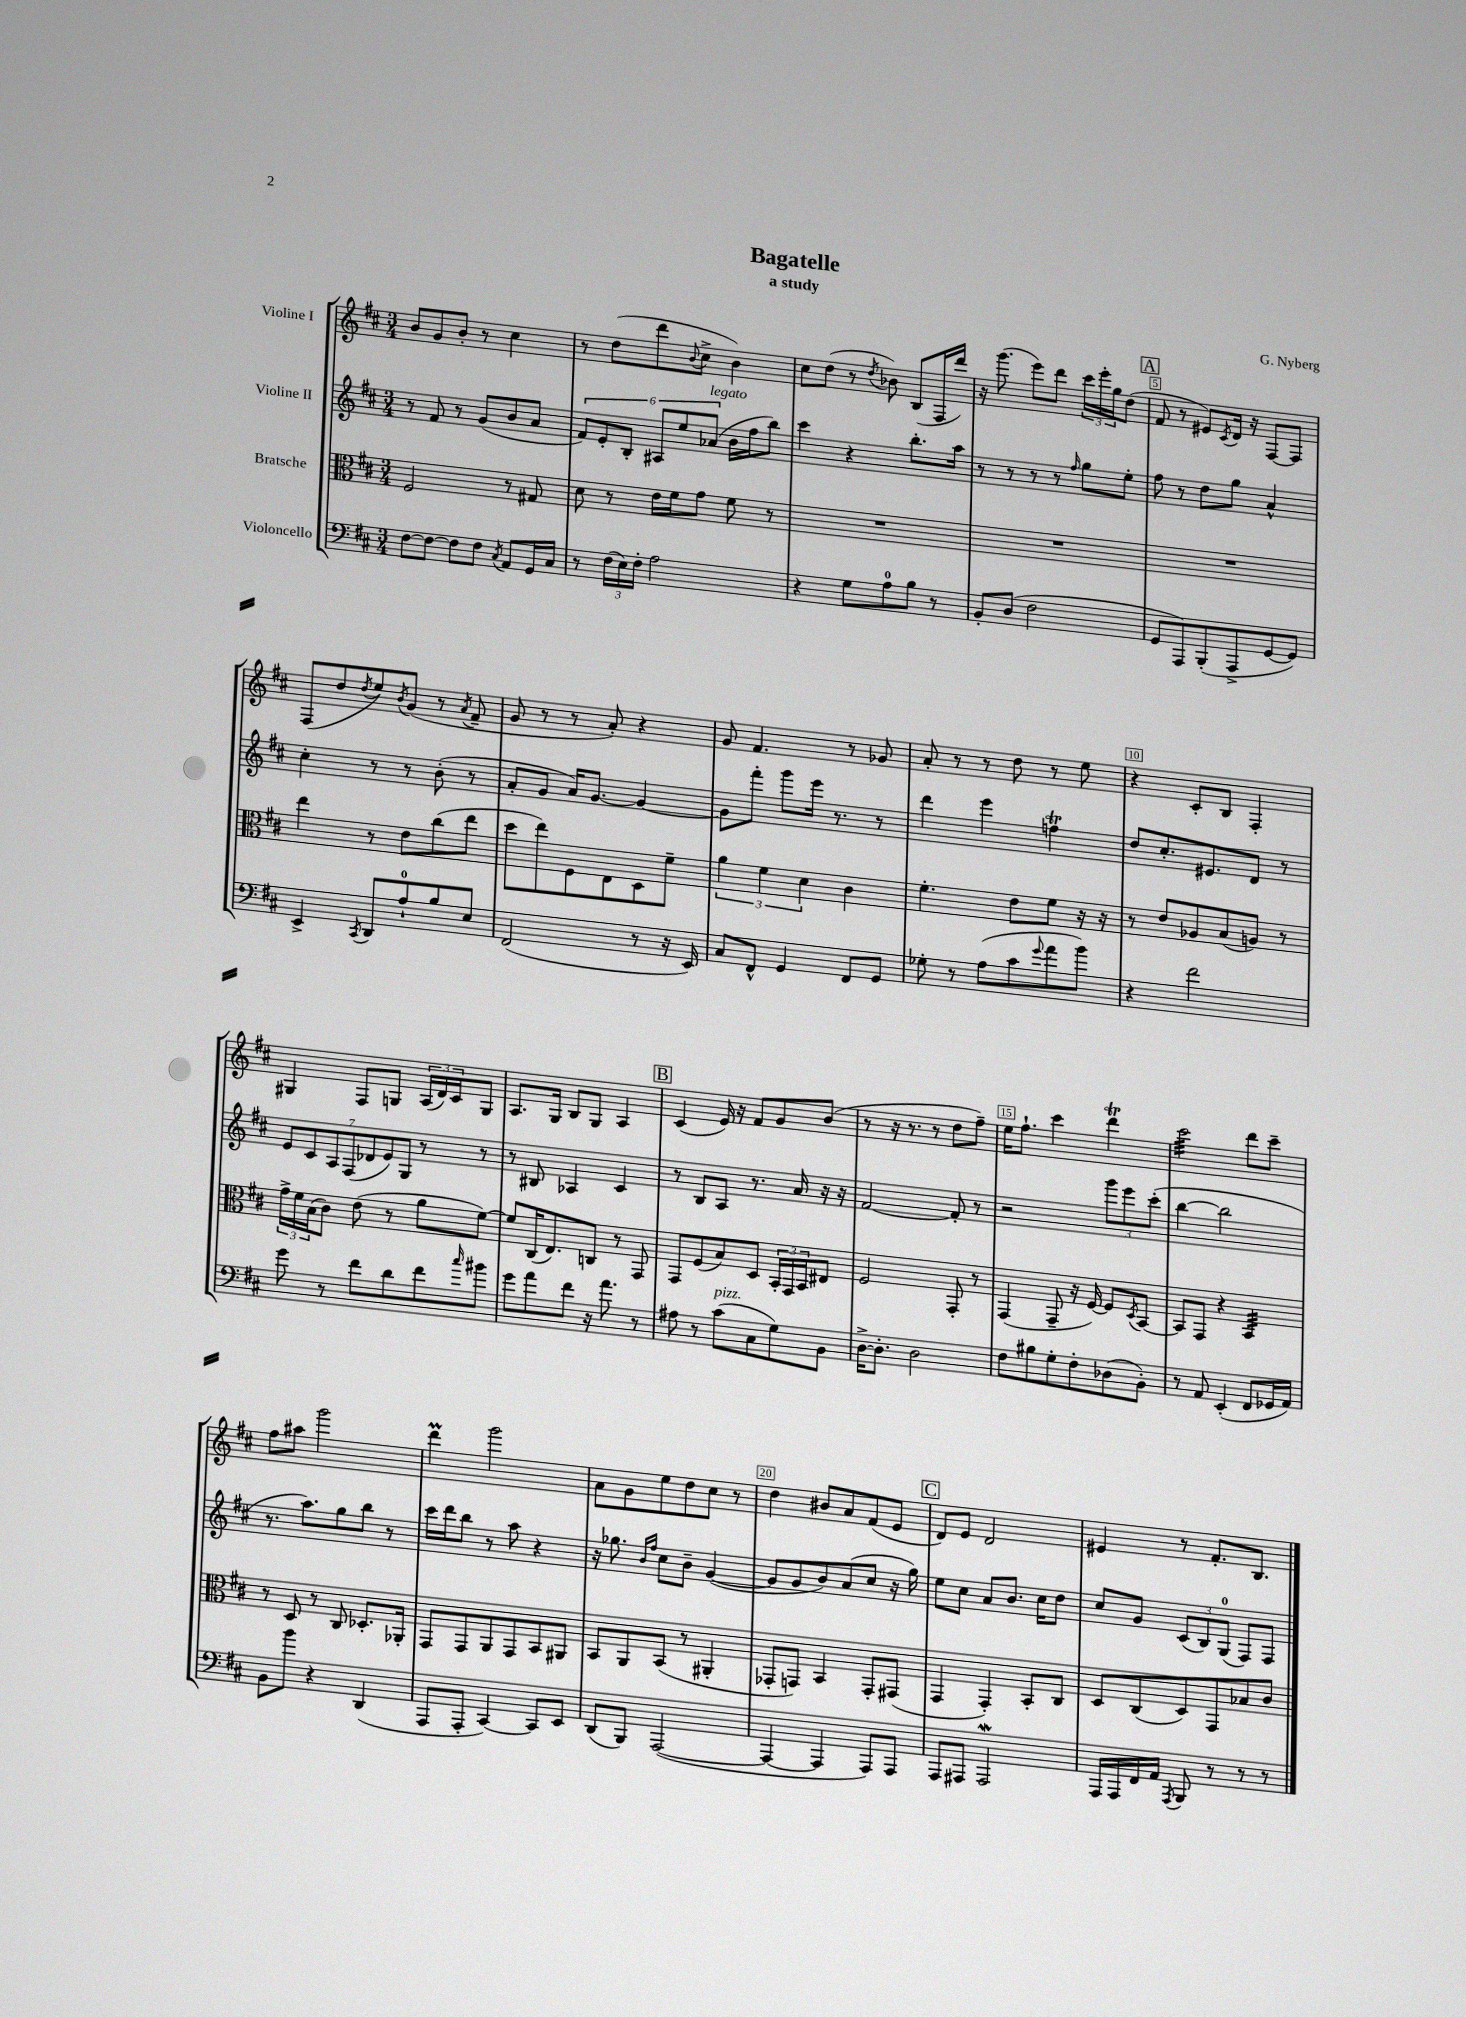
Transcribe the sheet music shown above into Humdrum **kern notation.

**kern	**kern	**kern	**kern
*part4	*part3	*part2	*part1
*staff4	*staff3	*staff2	*staff1
*I"Violoncello	*I"Bratsche	*I"Violine II	*I"Violine I
*clefF4	*clefC3	*clefG2	*clefG2
*k[f#c#]	*k[f#c#]	*k[f#c#]	*k[f#c#]
*M3/4	*M3/4	*M3/4	*M3/4
=1	=1	=1	=1
[8F#\L	2F#/	8r	8b/L
8F#\J_	.	8f#/	8g/
8F#\L]	.	8r	8b'/J
8F#\J	.	(8g/L	8r
8qC#/	.	.	.
8AA/L	8r	8b/	4cc#\
16GG/L	8G#X/	8a/J	.
16C#/JJ	.	.	.
=2	=2	=2	=2
8r	8d\	12f#/L)	8r
.	.	12e'/	.
(24F#\LL	8r	.	(8dd\L
24E\)	.	12B'/J	.
24F#'\JJ	.	.	.
2A\	16e\LL	12A#X/L	8ddd\
.	16f#\J	.	.
.	.	12ee/	.
.	.	.	8qqb/
.	8g\J	.	8cc#^\J
!	!	!LO:TX:a:i:t=legato	!
.	.	(12a-X/J	.
.	8f#\	16b\LL	4b\)
.	.	16ff#\J	.
.	8r	8bb\J)	.
=3	=3	=3	=3
4r	2.r	4ccc#\	8cc#\L
.	.	.	(8dd\J
8G\L	.	4r	8r
.	.	.	8qdd/
8A\	.	.	8b-X\)
8B\J	.	8.bb'\L	(8B/L
8r	.	.	16F#/L
.	.	16aa\Jk	16ddd/JJ)
=4	=4	=4	=4
8BB'/L	2.r	8r	16r
.	.	.	(8.ggg\
(8D/J	.	8r	.
2F#\	.	8r	8eee\L)
.	.	8r	8ddd\J
.	.	16qqff#/	.
.	.	8gg\L	24ccc#\LL
.	.	.	24eee'\
.	.	.	24gg\J
.	.	8ee'\J	(8dd\J
!!LO:REH:place=s1:t=A
=5	=5	=5	=5
8GG/L	2.r	8ff#\	8f#/
8AAA/)	.	8r	8r
(8BBB'/	.	8dd\L	8e#X/L)
.	.	.	8qc#/
8AAA^/	.	8gg\J	16d/Jk
.	.	.	16r
[8GG/	.	4a^^/	[8F#/L
8GG/J])	.	.	8F#/J]
!!LO:LB:g=z
=6	=6	=6	=6
4EE^/	4ee\	4cc#'\	(8F#/L
.	.	.	8dd/
8qCC#/	.	.	8qdd/
8DD/L	8r	8r	8ee/)
.	.	.	8qb/
8A`/	8e\L	8r	(8g/J
8B/	(8cc#\	(8b'\	8r
.	.	.	8qa/
8E/J	8ee\J	8r	8f#~/
=7	=7	=7	=7
(2FF#/	8dd\L	8a'/L	8g/
.	8ee\)	8g/J	8r
.	8F#\	16a/KL)	8r
.	.	[8.g/J	.
.	8E\	.	8a'/)
8r	8D\	4g/_	4r
16r	8f#~\J	.	.
16EE/)	.	.	.
=8	=8	=8	=8
8C#/L	6a\	8g\L]	8g/
8FF#^^/J	.	8fff#'\J	4.f#/
.	6f#\	.	.
4GG/	.	8ggg\L	.
.	6d\	.	.
.	.	16eee\Jk	.
.	.	8.r	.
8FF#/L	4c#\	.	8r
8GG/J	.	8r	8g-X/
=9	=9	=9	=9
8G-X'\	4.f#'\	4ddd\	8a'/
8r	.	.	8r
(8A\L	.	4eee\	8r
8c#\	8e\L	.	8dd\
8qqg/	.	.	.
8a\	8f#\J	4ffnT\	8r
8b\J)	16r	.	8ee\
.	16r	.	.
=10	=10	=10	=10
4r	8r	8dd/L	4r
.	8e/L	8.cc#'/	.
2f#\	8A-X/	.	8c#'/L
.	.	8.e#X/	.
.	(8B/	.	8B/J
.	8An/J)	8d/J	4F#'/
.	8r	8r	.
!!LO:LB:g=z
=11	=11	=11	=11
8g\	24g^\LL	14e/L	4G#X/
.	24f#\	.	.
.	.	14c#/	.
.	(24B\J	.	.
8r	8c#\J)	.	.
.	.	14A/	.
.	.	(14F#/	.
8f#\L	(8e\	.	8F#/L
.	.	14d-X/	.
.	.	14e/)	.
8d\	8r	.	8Gn/J
.	.	14G/J	.
8f#\	8a\L	8r	(24A/LL
.	.	.	24d/)
.	.	.	24c#/J
16qqcc#/	.	.	.
8b#X\J	[8f#\J)	8r	8G/J
=12	=12	=12	=12
8g\L	8f#/L]	8r	8.A/L
8a\	(16C#/K	8B#X/	.
.	8.E/)	.	16G/Jk
8f#\J	.	4A-X/	8B/L
16r	8Cn/J	.	8G/J
8.a\	.	.	.
.	8r	4c#/	4A/
8r	8GG/	.	.
!!LO:REH:place=s1:t=B
=13	=13	=13	=13
8A#X\	8GG/L	8r	(4c#/
8r	(8F#/	8B/L	.
!LO:TX:a:i:t=pizz.	!	!	!
(8c#\L	8B/)	8A/J	16e/)
.	.	.	16r
8C#\	8D/J	8.r	8f#/L
8G\)	24BB'/LL	.	8g/
.	24GG/	.	.
.	.	16a/	.
.	24BB/J	.	.
8BB\J	8E#X/J	16r	(8b/J
.	.	16r	.
=14	=14	=14	=14
[16D^\KL	2F#/	[2f#/	8r
8.D'\J]	.	.	.
.	.	.	16r
.	.	.	8.r
2D\	.	.	.
.	.	.	8r
.	8GG'/	8f#'/]	8dd\L
.	8r	8r	8ff#~\J)
=15	=15	=15	=15
8F#\L	(4GG/	2r	16ee\KL
.	.	.	8.ff#`\J
8B#X\	.	.	.
8G'\	8GG~/	.	4ccc#\
8F#'\	16r	.	.
.	[16F#/)	.	.
(8D-X\	8F#/L]	12ggg\L	4dddT\
.	.	12eee\	.
.	8qD/	.	.
8BB'\J)	[8BB/J	.	.
.	.	(12ccc#'\J	.
=16	=16	=16	=16
*	*	*	*tremolo
8r	8BB/L]	[4bb\	32ccc#\LLL
.	.	.	32ccc#\
.	.	.	32ccc#\
.	.	.	32ccc#\
8AA/	8GG/J	.	32ccc#\
.	.	.	32ccc#\
.	.	.	32ccc#\
.	.	.	32ccc#\
(4EE'/	4r	2bb\]	32ccc#\
.	.	.	32ccc#\
.	.	.	32ccc#\
.	.	.	32ccc#\
.	.	.	32ccc#\
.	.	.	32ccc#\
.	.	.	32ccc#\
.	.	.	32ccc#\JJJ
*	*	*	*Xtremolo
*	*tremolo	*	*
8FF#/L	32BB/LLL	.	8ddd\L
.	32BB/	.	.
.	32BB/	.	.
.	32BB/	.	.
16GG-X/L	32BB/	.	8ccc#~\J
.	32BB/	.	.
16AA/JJ)	32BB/	.	.
.	32BB/JJJ	.	.
*	*Xtremolo	*	*
!!LO:LB:g=z
=17	=17	=17	=17
8BB\L	8r	8.r	8ff#\L
8b\J	8D/	.	8aa#X\J
.	.	8.aa\L)	.
4r	8r	.	2ggg\
.	8C#/	8gg\	.
(4DD/	8.D-X'/L	8bb\J	.
.	.	8r	.
.	16AA-X'/Jk	.	.
=18	=18	=18	=18
8AAA/L	8GG/L	16ccc#\LL	4dddM\
.	.	16ddd\J	.
8AAA'/J	8GG/	8bb\J	.
[4CC#/)	8AA/	8r	2ggg\
.	8GG/	8aa\	.
8CC#/L]	8BB/	4r	.
8EE/J	8AA#X/J	.	.
=19	=19	=19	=19
(8DD/L	8BB/L	16r	8a\L
.	.	8.gg-X\	.
8BBB/J)	8AA/	.	8g\
.	.	16qqb/LL	.
.	.	16qqff#/JJ	.
([2AAA/	(8BB/J	8cc#\L	8ee\
.	8r	8b~\J	8dd\
.	4AA#X'/	([4g/	8cc#\J
.	.	.	8r
=20	=20	=20	=20
4AAA/_	8GG-X'/L	8g/L]	4dd\
.	8GGn/J)	8g/	.
4AAA/]	4BB/	8b/)	8b#X/L
.	.	(8a/	8a/
8AAA/L)	8GG'/L	8cc#/J	(8f#/
8AAA/J	(8GG#X/J	16r	8e/J
.	.	16gg\)	.
!!LO:REH:place=s1:t=C
=21	=21	=21	=21
8AAA/L	4GG/	8ee\L	8d/L)
8AAA#X/J	.	8cc#\J	8e/J
2AAA#W/	4GG'/)	8a/L	2d/
.	.	8.b/J	.
.	8BB'/L	.	.
.	.	16cc#\KL	.
.	8C#/J	8dd\J	.
=22	=22	=22	=22
16AAA/LL	8D/L	8cc#/L	4e#X/
16AAA/	.	.	.
16FF#/	(8C#/	8g/J	.
16AA/JJ	.	.	.
8qAAA/	.	.	.
8BBB/	8D/)	(12c#/L	8r
.	.	12B/)	.
8r	8GG/	.	8.f#'/L
.	.	(12G/J	.
8r	8B-X/	8F#/L)	.
.	.	.	8.B/J
8r	8c#/J	8F#/J	.
==	==	==	==
*-	*-	*-	*-
